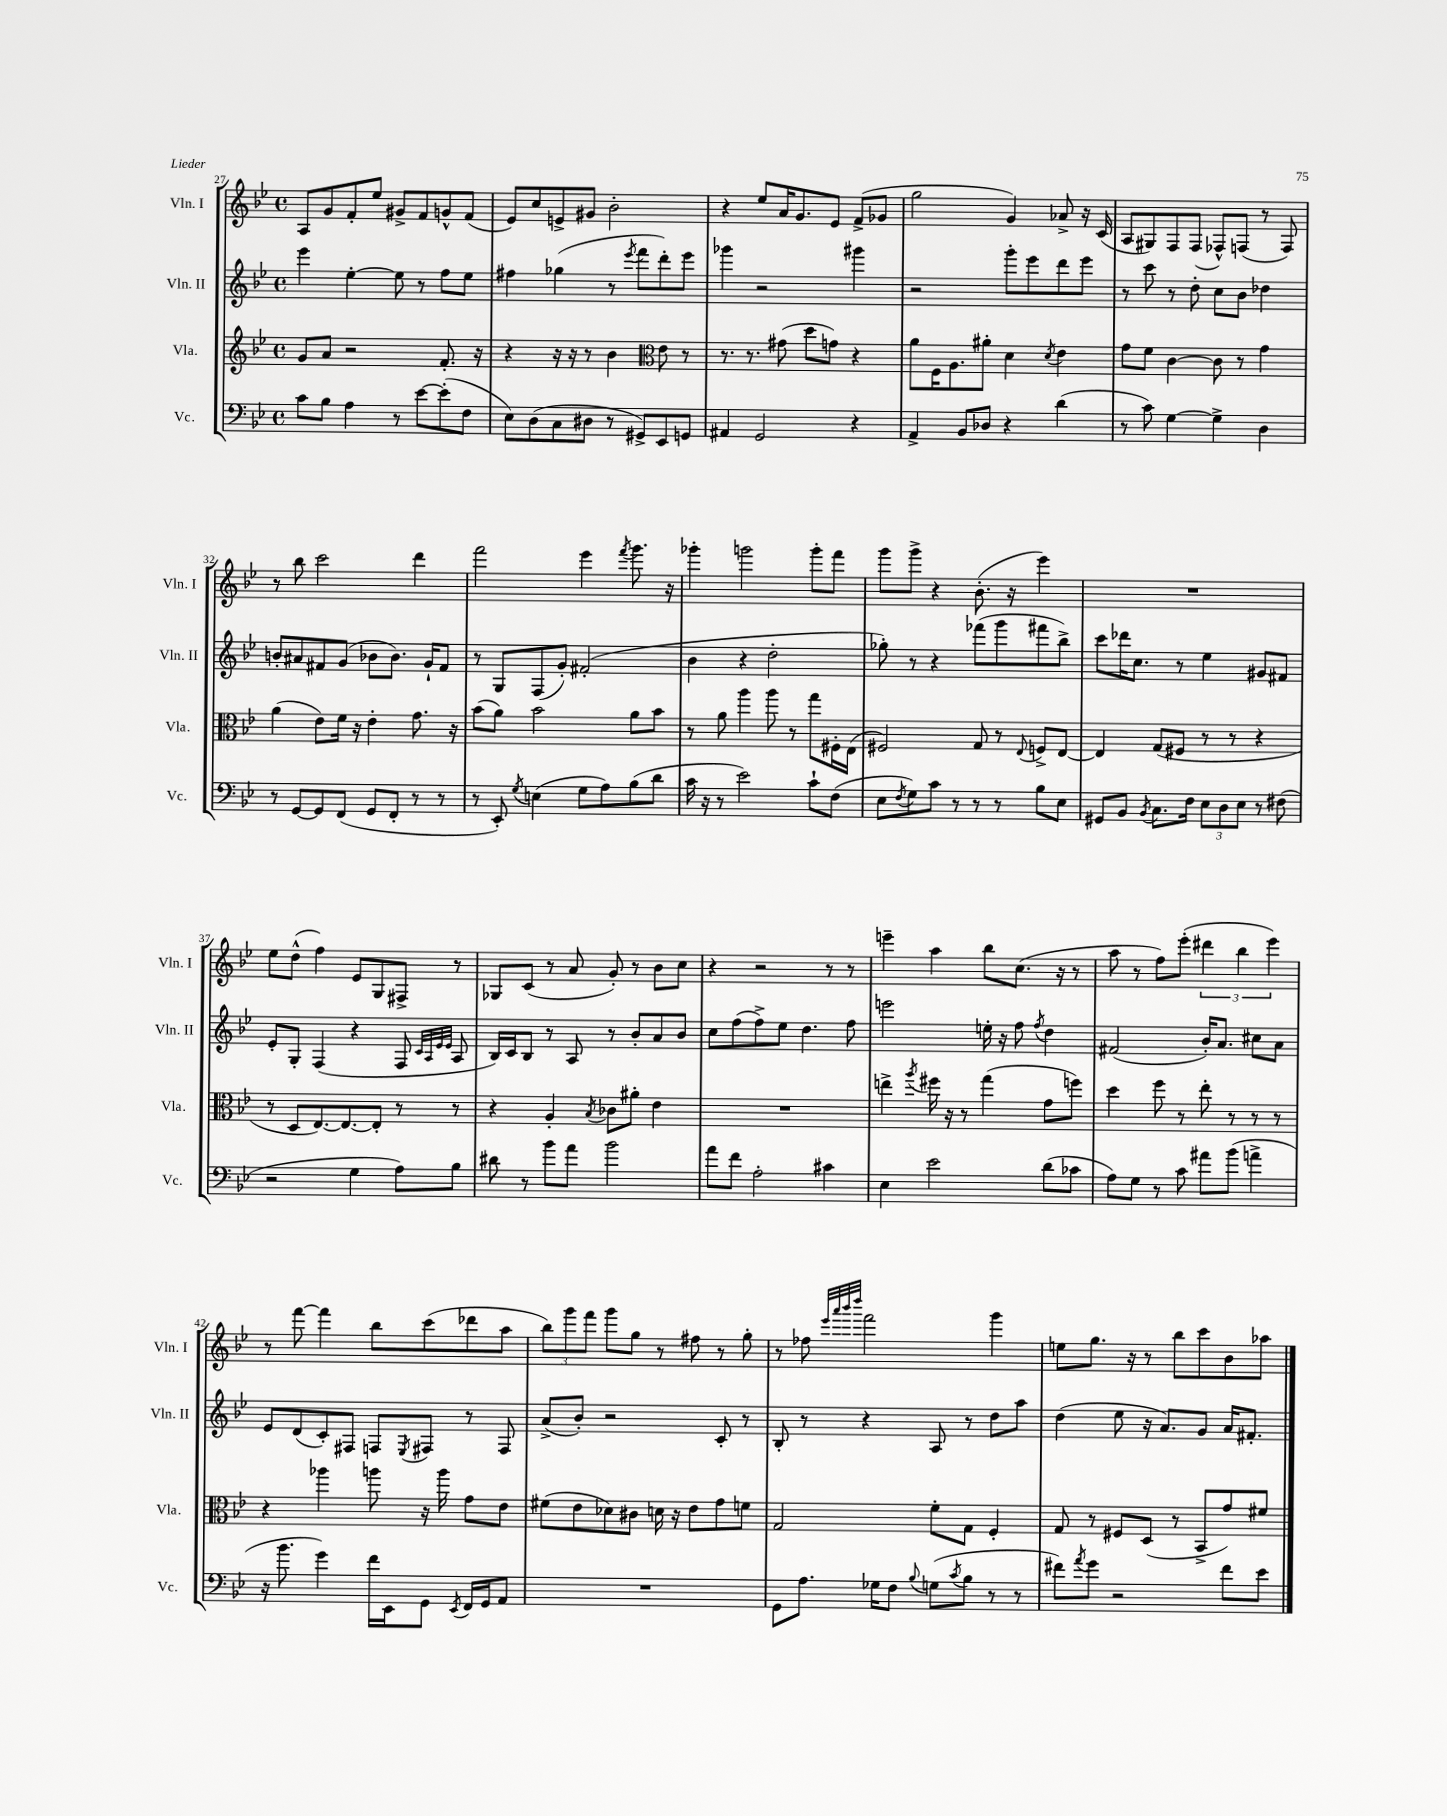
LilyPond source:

<<
\new StaffGroup <<
\new Staff = "s0" \with { instrumentName = "Vln. I" shortInstrumentName = "Vln. I" } {
    \clef treble \key bes \major \defaultTimeSignature \time 4/4
    a8 g'8 f'8-. ees''8 gis'8-> f'8 g'8-^ f'8( |
    ees'8) c''8 e'8-> gis'8 bes'2-. |
    r4 ees''8 a'16 g'8. ees'8 f'8->( ges'8 |
    g''2 g'4) aes'8-> r16 c'16( |
    a8 gis8) f8 f8( fes8-^) f8( r8 f8) |
    r8 bes''8 c'''2 d'''4 |
    f'''2 ees'''4 \acciaccatura { f'''8 } g'''8. r16 |
    ges'''4-. g'''2 g'''8-. f'''8 |
    g'''8 g'''8-> r4 bes'8.-.( r16 ees'''4) |
    R1 |
    ees''8 d''8-^( f''4) ees'8 g8 fis8-> r8 |
    ges8 c'8( r8 a'8 g'8-.) r8 bes'8 c''8 |
    r4 r2 r8 r8 |
    e'''4-- a''4 bes''8 c''8.( r16 r8 |
    a''8 r8 f''8) ees'''8-.( \tuplet 3/2 { dis'''4 bes''4 ees'''4) } |
    r8 f'''8~ f'''4 bes''8 c'''8( des'''8 a''8 |
    \tuplet 3/2 { bes''8) g'''8 f'''8 } g'''8 g''8 r8 fis''8 r8 g''8-. |
    r8 fes''8 \grace { ees'''32 a'''32 bes'''32 d''''32 } f'''2 g'''4 |
    e''8 g''8. r16 r8 bes''8 c'''8 bes'8 aes''8 \bar "|." |
}
\new Staff = "s1" \with { instrumentName = "Vln. II" shortInstrumentName = "Vln. II" } {
    \clef treble \key bes \major \defaultTimeSignature \time 4/4
    ees'''4 ees''4~-. ees''8 r8 f''8 ees''8 |
    fis''4 ges''4( r8 \acciaccatura { ees'''8 } f'''8 d'''8-.) ees'''8 |
    ges'''4 r2 gis'''4 |
    r2 g'''8-. ees'''8 d'''8 ees'''8 |
    r8 c'''8 r8 d''8-. c''8 bes'8 des''4 |
    b'8-. ais'8 fis'8 g'8( bes'8 bes'8.) g'16-! fis'8 |
    r8 g8 f8( g'8-.) fis'2-.( |
    bes'4 r4 d''2-. |
    ges''8-.) r8 r4 fes'''8( g'''8 fis'''8 bes''8->) |
    c'''8 des'''16 c''8. r8 ees''4 gis'8 fis'8 |
    ees'8-. g8-. f4( r4 f8 \grace { c'32 a32 ees'32 ees'32 } a8 |
    bes16) c'16 bes8 r8 a8 r8 bes'8-. a'8 bes'8 |
    c''8 f''8( f''8->) ees''8 d''4. f''8 |
    e'''2 e''16-. r16 f''8 \acciaccatura { f''8 } d''4 |
    fis'2( bes'16-.) a'8. cis''8 a'8 |
    ees'8 d'8( c'8-.) fis8 f8 \acciaccatura { ees8 } fis8 r8 fis8 |
    a'8->( bes'8-.) r2 c'8-. r8 |
    bes8-. r8 r4 a8 r8 d''8 a''8 |
    d''4( ees''8 r16 a'8.) g'8 a'16 fis'8.-. \bar "|." |
}
\new Staff = "s2" \with { instrumentName = "Vla." shortInstrumentName = "Vla." } {
    \clef treble \key bes \major \defaultTimeSignature \time 4/4
    g'8 a'8 r2 f'8.-. r16 |
    r4 r16 r16 r8 bes'4 \clef alto ees'8 r8 |
    r8. r8. gis'8( d''8 g'8) r4 |
    a'8 f16 a8. ais'8-. d'4 \acciaccatura { d'8 } ees'4 |
    g'8 f'8 c'4~ c'8 r8 g'4 |
    a'4( ees'8) f'16 r16 ees'4-. g'8. r16 |
    bes'8( a'8) bes'2 a'8 bes'8 |
    r8 a'8 a''4 a''8 r8 g''8 fis16-. ees16( |
    fis2) g8 r8 \appoggiatura { ees8 } f8-> ees8~ |
    ees4 g8( fis8 r8 r8 r4 |
    r8 d8 ees8.~) ees8.~ ees8-. r8 r8 |
    r4 a4-. \acciaccatura { bes8 } ces'8 ais'8-. ees'4 |
    R1 |
    e''4-> \acciaccatura { a''8 } fis''16 r16 r8 g''4( g'8 f''8) |
    d''4 f''8 r8 ees''8-. r8 r8 r8 |
    r4 aes''4 a''8 r16 a''16 g'8 ees'8 |
    fis'8( ees'8 des'8) cis'8 d'16 r16 ees'8 g'8 f'8 |
    g2 f'8-. g8 f4-. |
    g8 r8 fis8 d8( r8 bes,8-> g'8) fis'8 \bar "|." |
}
\new Staff = "s3" \with { instrumentName = "Vc." shortInstrumentName = "Vc." } {
    \clef bass \key bes \major \defaultTimeSignature \time 4/4
    c'8 bes8 a4 r8 ees'8~ ees'8-.( f8 |
    ees8) d8( c8 dis8 r8 gis,8->) ees,8 g,8 |
    ais,4 g,2 r4 |
    a,4-> bes,8 des8 r4 d'4( |
    r8 c'8) g4~ g4-> d4 |
    r8 g,8~ g,8 f,8( g,8 f,8-. r8 r8 |
    r8 ees,8-.) \acciaccatura { g8 } e4( g8 a8) bes8( d'8 |
    c'16 r16 r8 ees'2) c'8-! f8( |
    ees8 \acciaccatura { f8 } g8) c'8 r8 r8 r8 bes8 ees8 |
    gis,8 bes,8 \acciaccatura { bes,8 } c8. f16 \tuplet 3/2 { ees8 d8 ees8 } r8 fis8( |
    r2 g4 a8) bes8 |
    dis'8 r8 bes'8 a'8 bes'2 |
    a'8 f'8 a2-. cis'4 |
    ees4 ees'2 d'8( ces'8 |
    a8) g8 r8 c'8 ais'8 bes'8( a'4-> |
    r16 bes'8. g'4) f'16 ees,16 g,8 \acciaccatura { ees,8 } f,16 g,16 a,8 |
    R1 |
    g,8 a8. ges16 f8 \appoggiatura { bes8 } g8( \acciaccatura { c'8 } bes8 r8 r8 |
    fis'8) \acciaccatura { a'8 } g'8 r2 fis'8 ees'8 \bar "|." |
}
>>
>>
\layout { \context { \Score currentBarNumber = #27 } }
